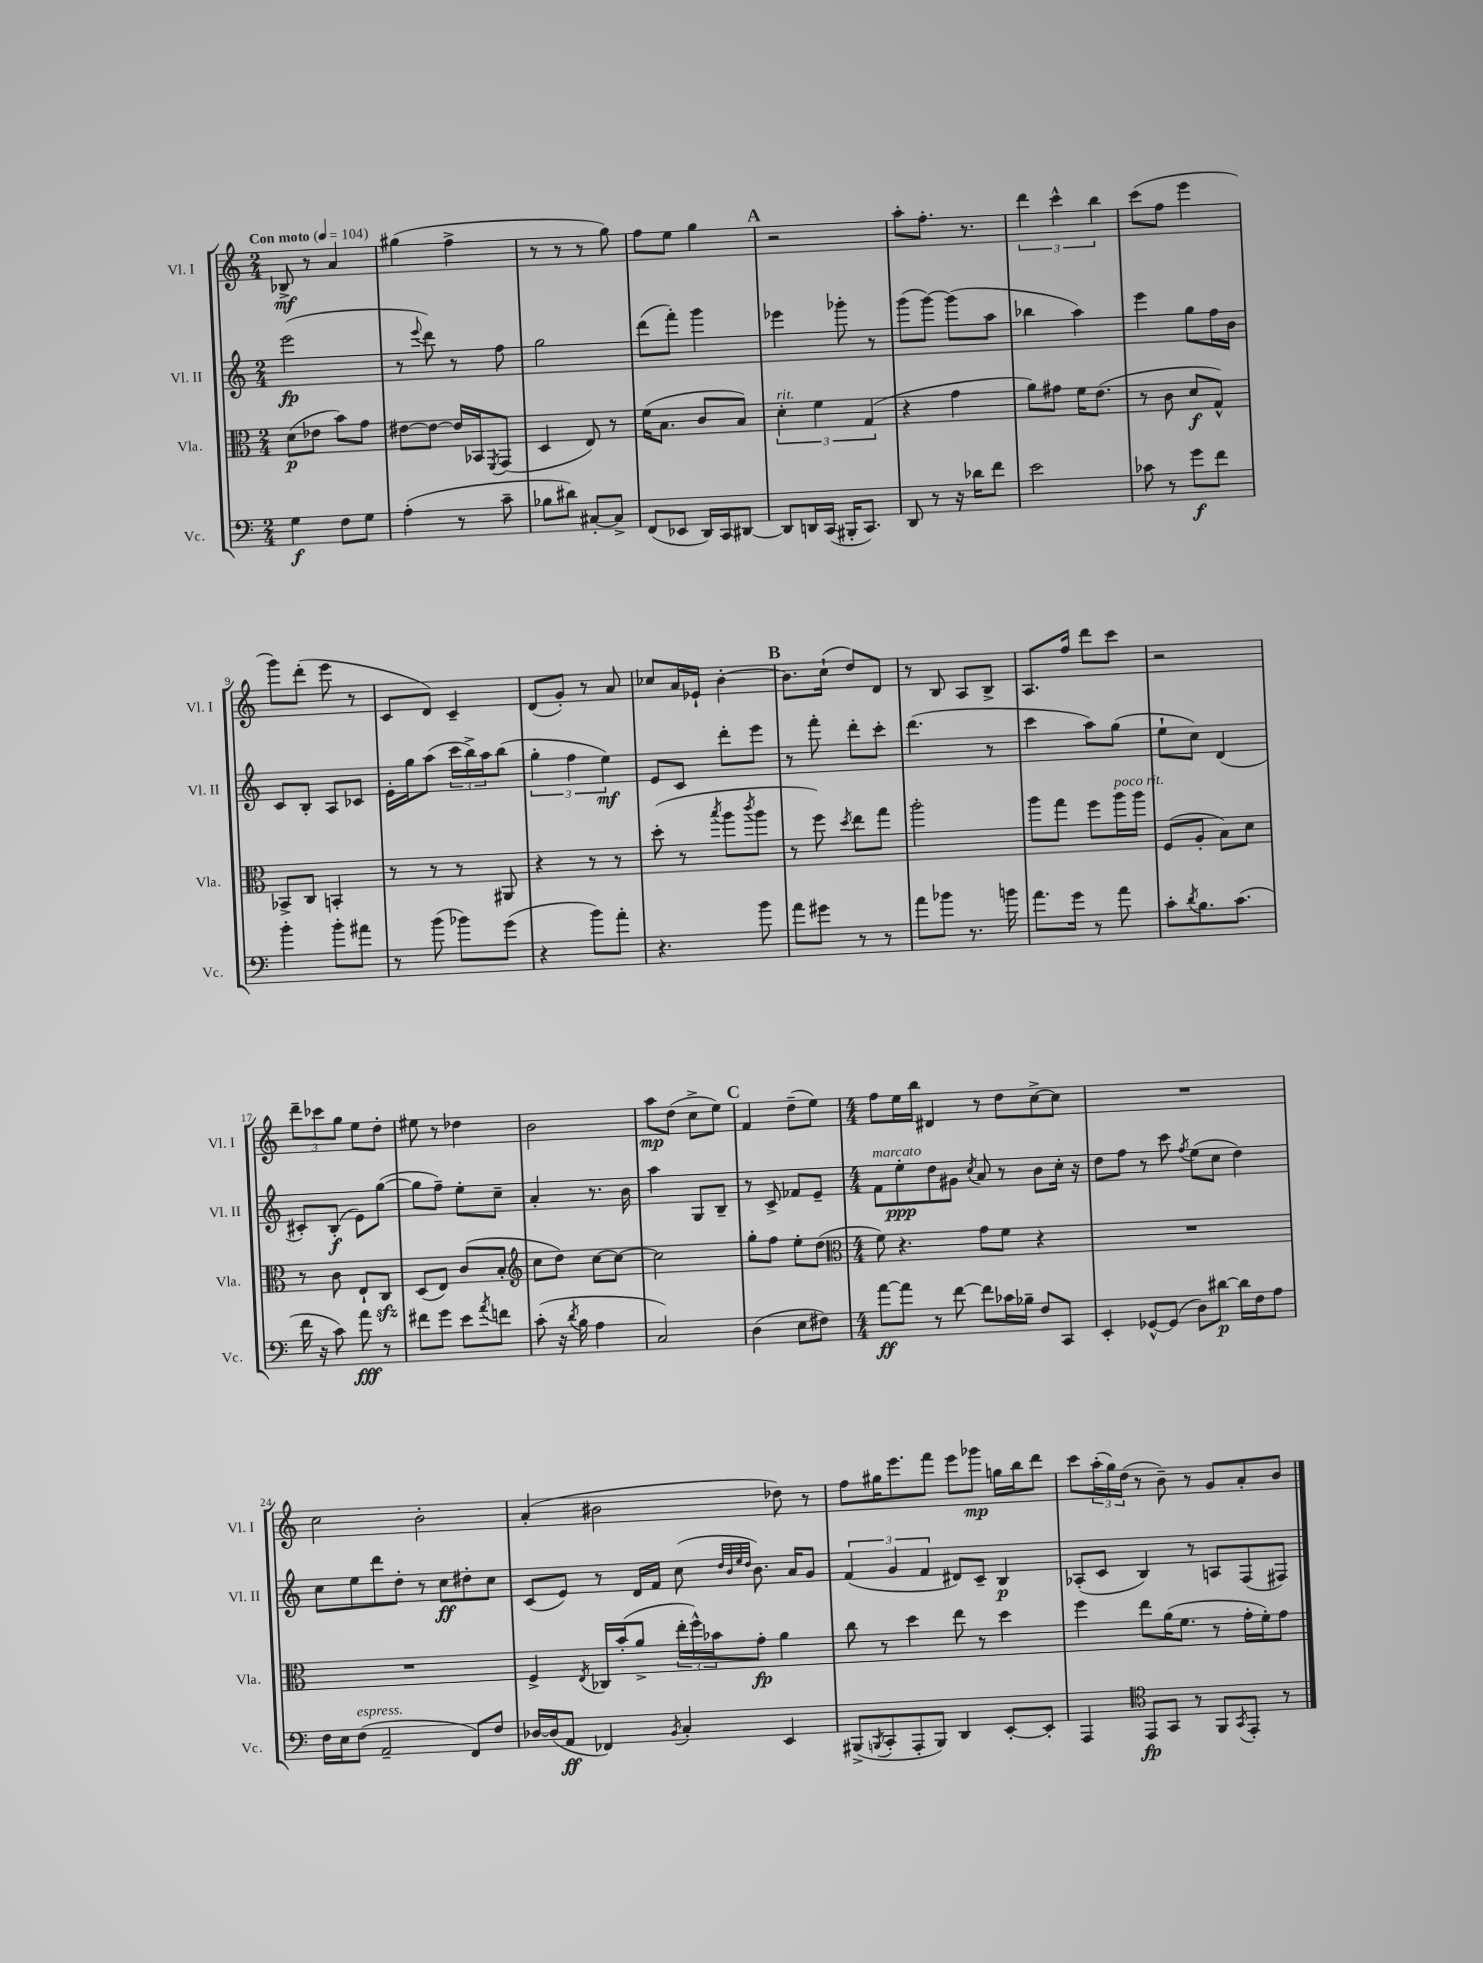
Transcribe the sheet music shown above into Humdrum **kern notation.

**kern	**kern	**kern	**kern
*staff4	*staff3	*staff2	*staff1
*clefF4	*clefC3	*clefG2	*clefG2
*k[]	*k[]	*k[]	*k[]
*M2/4	*M2/4	*M2/4	*M2/4
*MM104	*MM104	*MM104	*MM104
4G	(8d	(2eee	8B-^
.	8e-	.	8r
8F	8b)	.	4a
8G	8g	.	.
=	=	=	=
(4A'	[8e#	8r	(4gg#
.	.	8qqeee	.
.	8e#_	8ddd)	.
8r	16e#]	8r	4ff^
.	16BB-	.	.
.	8qFF	.	.
8c~	(8GG	8ff	.
=	=	=	=
8B-	4D	2gg	8r
8d#)	.	.	8r
[8C#'	8E)	.	8r
8C#^]	8r	.	8gg)
=	=	=	=
(8FF	(16f	(8ddd	8ff
.	8.B	.	.
8EE-	.	8fff')	8ee
16DD)	8c	4ggg	4gg
16CC	.	.	.
[8DD#	8B)	.	.
=	=	=	=
8DD#]	6d'	4eee-	2r
16DD	.	.	.
.	6f	.	.
(16CC	.	.	.
16BBB#'	.	8ggg-'	.
8.CC)	.	.	.
.	(6G	.	.
.	.	8r	.
=	=	=	=
8DD	4r	(8ggg	8aa'
8r	.	[8ggg)	8.ff'
16r	4g	(8ggg]	.
16d-	.	.	8.r
8f	.	8aa	.
=	=	=	=
2e	8a)	4bb-	6ddd
.	8g#	.	.
.	.	.	6ccc^^
.	16f	4aa)	.
.	(8.e	.	.
.	.	.	6bb
=	=	=	=
8c-	8r	4eee	(8ccc
8r	8c	.	8ff
8g	8d	8gg	4eee
8f	8G^^)	16ff	.
.	.	16b	.
=	=	=	=
4b'	8BB-^	8c	8ggg)
.	8C	8B'	(8ddd'
8b'	4BB'	8A	8eee
8a#	.	8c-	8r
=	=	=	=
8r	8r	16e'	8c
.	.	16gg	.
(8b	8r	(8aa	8d)
8b-)	8r	24ccc	4c~
.	.	24bb^)	.
.	.	24aa	.
(8g	8AA#	(8bb	.
=	=	=	=
4r	4r	6gg'	(8d
.	.	.	8g')
.	.	6ff	.
8b)	8r	.	8r
.	.	6ee)	.
8a'	8r	.	8a
=	=	=	=
4.r	(8dd'	8e	8cc-
.	8r	8c	16a
.	.	.	16e-`
.	8qbb	.	.
.	8aa	8ddd'	[4b'
.	8qccc	.	.
8b	8aa	8eee	.
=	=	=	=
8a	8r	8r	8.b]
8g#	8ff)	8fff'	.
.	.	.	(16cc`
.	8qdd	.	.
8r	8ee	8ddd'	8dd)
8r	8gg	8ccc'	8d
=	=	=	=
8a	2aa'	(4.ddd	8r
8b-	.	.	8B
8.r	.	.	8A
.	.	8r	8B^
16b	.	.	.
=	=	=	=
8.a	8aa	4ccc	8.A
.	8gg	.	.
16g	.	.	16ff
8r	8ff	8aa)	8ddd
8a	16aa	(8gg	8ccc
.	16aa	.	.
=	=	=	=
8c'	(8F	8ee`	2r
8qd	.	.	.
8.B	8A'	8cc)	.
.	8B)	(4d	.
(8.c	.	.	.
.	8d	.	.
=	=	=	=
16f	8r	8c#')	12ddd~
16r	.	.	.
.	.	.	12ccc-
8c)	8c	(8B'	.
.	.	.	12gg
8a	8E`	8e)	8ee
8r	8C	([8gg	8dd'
=	=	=	=
8f#	(8D	8gg]	8ee#
8g	8E)	8ff~)	8r
8e	(8c	8ee'	4dd-
8qa	.	.	.
8f	8B'	8cc~	.
=	=	=	=
*	*clefG2	*	*
(8c'	8cc	4a'	2b
16r	8dd)	.	.
8qd	.	.	.
16B	.	.	.
4A	[8cc	8.r	.
.	8cc_	.	.
.	.	16b	.
=	=	=	=
2C)	2cc]	4aa	8aa
.	.	.	(8dd
.	.	8G	8cc^
.	.	8B~	8ee)
=	=	=	=
(4D	8gg'	8r	4f
.	8ff	8c^	.
8E	8ee'	8f-	(8dd~
8F#)	(8dd	8e~	8ee)
=	=	=	=
*	*clefC3	*	*
*M4/4	*M4/4	*M4/4	*M4/4
[8a	8f)	8f	8ff
8a]	4.r	8ee'	16ee
.	.	.	16bb
8r	.	8dd	4d#
[8f	.	8g#	.
.	.	8qcc	.
8f]	8g	8a	8r
16c-	8f	8r	8dd
16B-~	.	.	.
8F	4r	8b	[8cc^
8CC	.	16cc'	8cc]
.	.	16r	.
=	=	=	=
4EE'	1r	8dd	1r
.	.	8ff	.
[8GG-^^	.	8r	.
(8GG-]	.	8ccc	.
.	.	8qff	.
8D)	.	(8ee	.
[8d#	.	8cc	.
16d#]	.	4dd)	.
16F	.	.	.
8A	.	.	.
=	=	=	=
16F	1r	8cc	2cc
16E	.	.	.
(8F	.	8ee	.
2AA~	.	8ddd	.
.	.	8dd'	.
.	.	8r	2b'
.	.	8cc	.
8FF)	.	8dd#'	.
8F	.	8cc	.
=	=	=	=
[16D-	4F^	(8c	(4a'
(16D-]	.	.	.
8AA	.	8e)	.
.	8qE	.	.
4FF-)	16C-	8r	2b#
.	(16b'	.	.
.	8a^	16d	.
.	.	16f	.
8qBB	.	.	.
4C'	24ee'	(8cc	.
.	24ff^^)	.	.
.	24b-	.	.
.	.	32qqdd	.
.	.	32qqb	.
.	.	32qqee	.
.	.	32qqdd	.
.	8g'	8.b)	.
4EE	4a	.	8dd-)
.	.	16a	.
.	.	8g	8r
=	=	=	=
(8BBB#^	8cc	(6f	8ff
8qBBB	.	.	.
8CC'	8r	.	16gg#
.	.	6g	.
.	.	.	8.eee
8AAA'	4dd	.	.
.	.	6f	.
8BBB)	.	.	8fff
4DD	8ee	8d#)	8eee
.	8r	8c~	8ggg-
[8EE'	4dd	4B	16gg
.	.	.	16bb
8EE']	.	.	8ddd
=	=	=	=
4AAA	4ff	(8A-'	8ccc
.	.	8c	(24aa'
.	.	.	24gg)
.	.	.	(24dd
*clefC4	*	*	*
8EE	8ee	4B)	8r
8GG	(16a	.	8b~)
.	8.f	.	.
8r	.	8r	8r
8FF	8r	8A	8g
8qGG	.	.	.
8EE'	16g'	(8F	8a'
.	16f')	.	.
8r	8g	8F#)	8b
==	==	==	==
*-	*-	*-	*-
